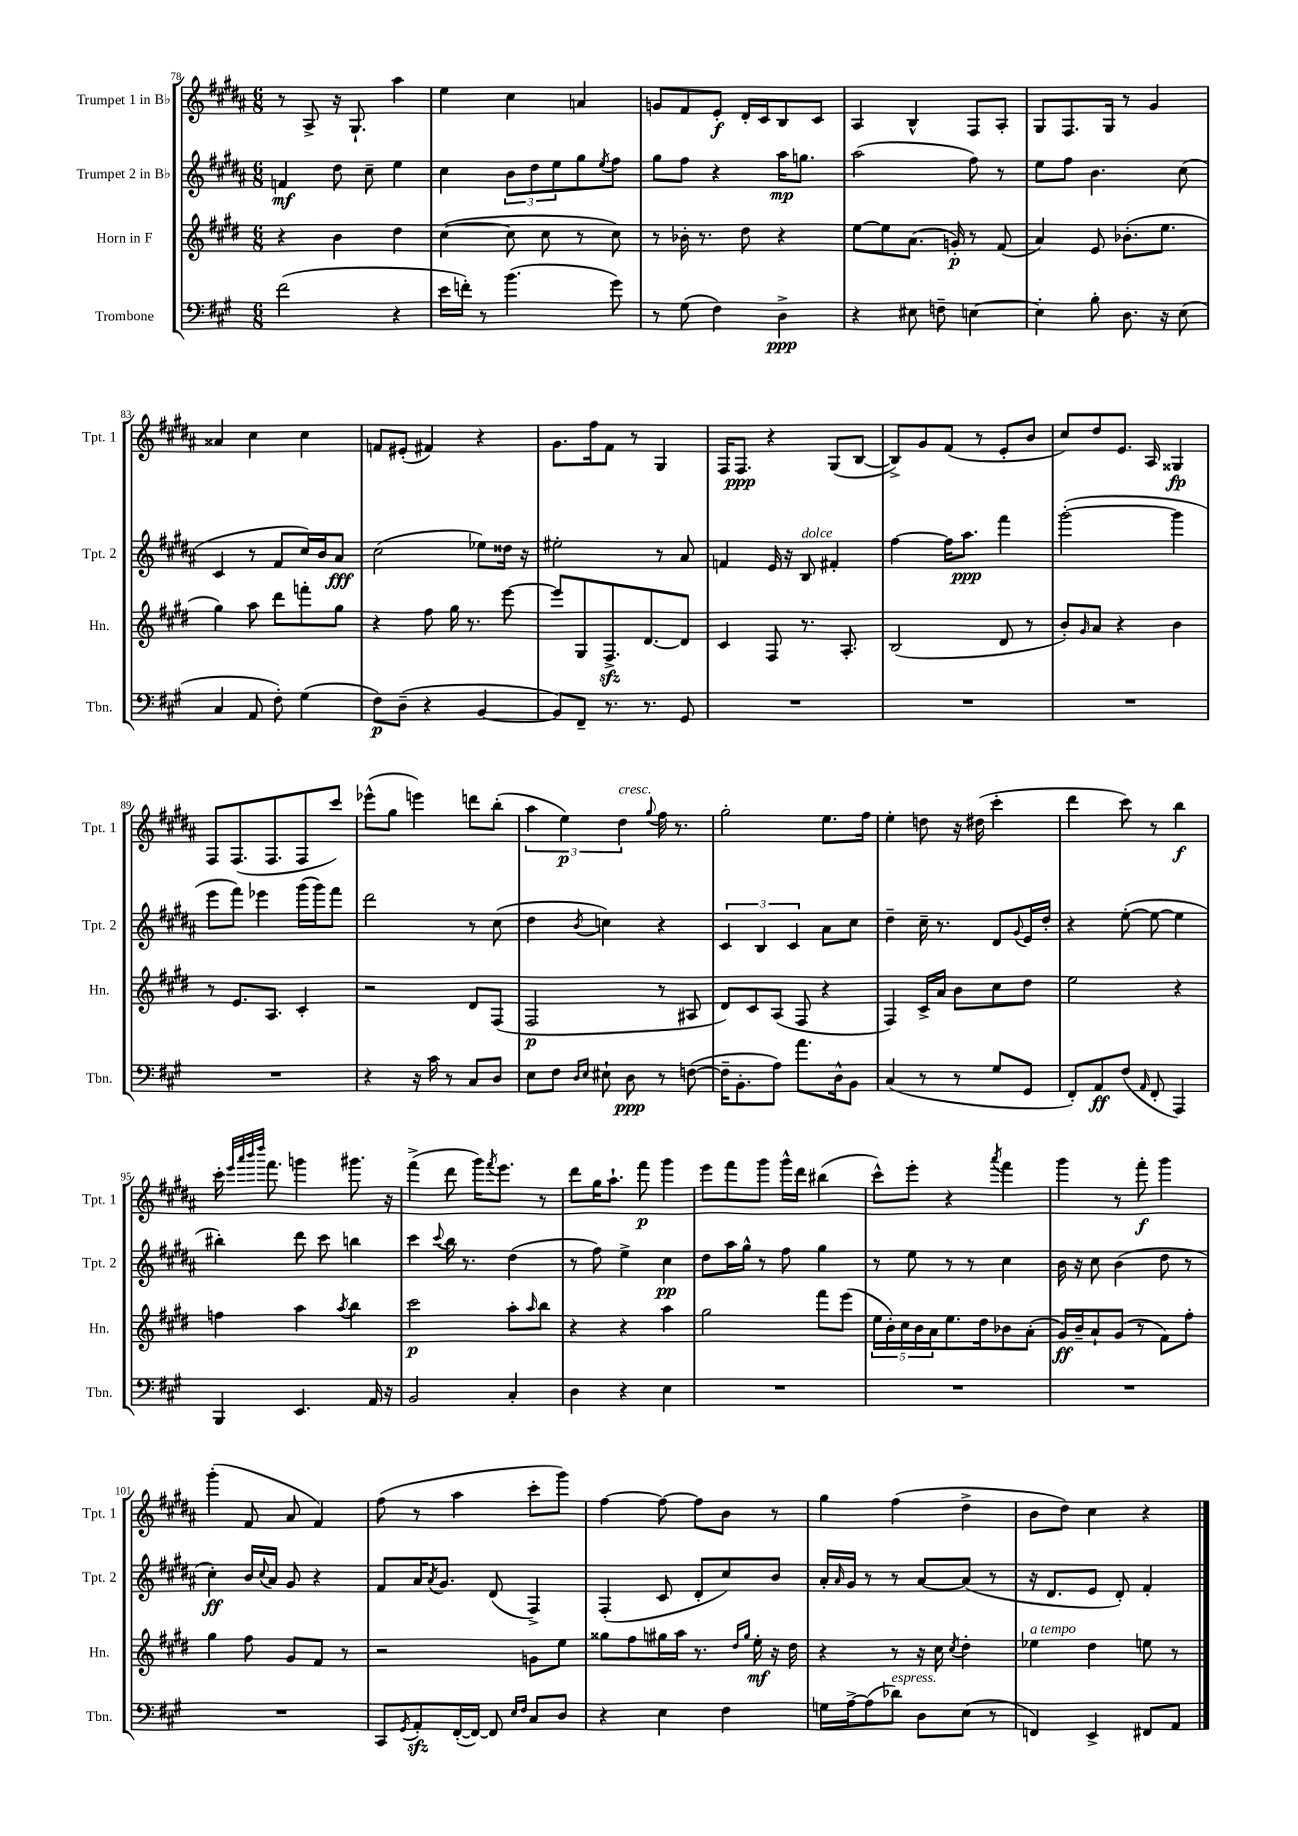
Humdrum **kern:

**kern	**dynam	**kern	**dynam	**kern	**dynam	**kern	**dynam
*part4	*part4	*part3	*part3	*part2	*part2	*part1	*part1
*staff4	*staff4	*staff3	*staff3	*staff2	*staff2	*staff1	*staff1
*I"Trombone	*	*I"Horn in F	*	*I"Trumpet 2 in B♭	*	*I"Trumpet 1 in B♭	*
*I'Tbn.	*	*I'Hn.	*	*I'Tpt. 2	*	*I'Tpt. 1	*
*clefF4	*	*clefG2	*	*clefG2	*	*clefG2	*
*k[f#c#g#]	*	*k[f#c#g#d#]	*	*k[f#c#g#d#a#]	*	*k[f#c#g#d#a#]	*
*M6/8	*	*M6/8	*	*M6/8	*	*M6/8	*
=78	=78	=78	=78	=78	=78	=78	=78
(2f#\	.	4r	.	4fn/	mf	8r	.
.	.	.	.	.	.	8A#^/	.
.	.	4b\	.	8dd#\	.	16r	.
.	.	.	.	.	.	8.G#`/	.
.	.	.	.	8cc#~\	.	.	.
4r	.	4dd#\	.	4ee\	.	4aa#\	.
=79	=79	=79	=79	=79	=79	=79	=79
16e\LL	.	([4cc#\	.	4cc#\	.	4ee\	.
16fn'\JJ)	.	.	.	.	.	.	.
8r	.	.	.	.	.	.	.
(4.b\	.	8cc#\]	.	12b\L	.	4cc#\	.
.	.	.	.	12dd#\	.	.	.
.	.	8cc#\	.	.	.	.	.
.	.	.	.	12ee\	.	.	.
.	.	8r	.	8gg#\	.	4an/	.
.	.	.	.	8qee/	.	.	.
8g#\)	.	8cc#\)	.	8ff#\J	.	.	.
=80	=80	=80	=80	=80	=80	=80	=80
8r	.	8r	.	8gg#\L	.	8gn/L	.
(8G#\	.	16b-X'\	.	8ff#\J	.	8f#/	.
.	.	8.r	.	.	.	.	.
4F#\)	.	.	.	4r	.	8e'/J	f
.	.	8dd#\	.	.	.	16d#'/LL	.
.	.	.	.	.	.	16c#/J	.
4D^\	ppp	4r	.	16aa#\KL	mp	8B/	.
.	.	.	.	8.ggn\J	.	.	.
.	.	.	.	.	.	8c#/J	.
=81	=81	=81	=81	=81	=81	=81	=81
4r	.	[8ee\L	.	(2aa#\	.	4A#/	.
.	.	8ee\]	.	.	.	.	.
8E#X\	.	(8.a\J	.	.	.	4B^^/	.
8Fn~\	.	.	.	.	.	.	.
.	.	16gn'/)	p	.	.	.	.
[4En\	.	8r	.	8ff#\)	.	8F#/L	.
.	.	(8f#/	.	8r	.	8A#'/J	.
=82	=82	=82	=82	=82	=82	=82	=82
4E'\]	.	4a/)	.	8ee\L	.	8G#/L	.
.	.	.	.	8ff#\J	.	8.F#/	.
8B'\	.	8e/	.	4.b\	.	.	.
.	.	.	.	.	.	16G#/Jk	.
8.D\	.	(8.b-X'\L	.	.	.	8r	.
.	.	.	.	.	.	4g#/	.
16r	.	8.ee\J	.	.	.	.	.
(8E\	.	.	.	(8cc#\	.	.	.
!!LO:LB:g=z
=83	=83	=83	=83	=83	=83	=83	=83
4C#/	.	4gg#\)	.	4c#/	.	4a##X/	.
8AA/	.	8aa\	.	8r	.	4cc#\	.
8F#'\)	.	8ddd#\L	.	8f#/L	.	.	.
(4G#\	.	8fffn'\	.	16cc#/L)	.	4cc#\	.
.	.	.	.	16b/J	.	.	.
.	.	8gg#\J	.	8a#/J	fff	.	.
=84	=84	=84	=84	=84	=84	=84	=84
8F#\L)	p	4r	.	(2cc#\	.	8fn/L	.
(8D~\J	.	.	.	.	.	(8e#X'/J	.
4r	.	8ff#\	.	.	.	4f#X/)	.
.	.	16gg#\	.	.	.	.	.
.	.	8.r	.	.	.	.	.
[4BB/	.	.	.	8ee-X\L)	.	4r	.
.	.	[8eee\	.	16dd##X\Jk	.	.	.
.	.	.	.	16r	.	.	.
=85	=85	=85	=85	=85	=85	=85	=85
8BB/L])	.	8eee/L]	.	2ee#X'\	.	8.g#\L	.
8FF#~/J	.	8G#/	.	.	.	.	.
.	.	.	.	.	.	16ff#\k	.
8.r	.	8.F#zz^/	.	.	.	8f#\J	.
.	.	.	.	.	.	8r	.
8.r	.	[8.d#/	.	.	.	.	.
.	.	.	.	8r	.	4G#/	.
8GG#/	.	8d#/J]	.	8a#/	.	.	.
=86	=86	=86	=86	=86	=86	=86	=86
2.r	.	4c#/	.	4fn/	.	16F#/KL	.
.	.	.	.	.	.	8.F#/J	ppp
.	.	8F#/	.	16e/	.	4r	.
.	.	.	.	16r	.	.	.
!	!	!	!	!LO:TX:a:i:t=dolce	!	!	!
.	.	8.r	.	8B/	.	.	.
.	.	.	.	4f#X'/	.	(8G#/L	.
.	.	8.A'/	.	.	.	.	.
.	.	.	.	.	.	[8B/J	.
=87	=87	=87	=87	=87	=87	=87	=87
2.r	.	(2B/	.	[4ff#\	.	8B^/L])	.
.	.	.	.	.	.	8g#/	.
.	.	.	.	16ff#\KL]	.	(8f#/J	.
.	.	.	.	8.aa#\J	ppp	.	.
.	.	.	.	.	.	8r	.
.	.	8d#/	.	4fff#\	.	8e'/L	.
.	.	8r	.	.	.	8b/J	.
=88	=88	=88	=88	=88	=88	=88	=88
2.r	.	8b'/L)	.	([2ggg#'\	.	8cc#/L)	.
.	.	16qqg#/	.	.	.	.	.
.	.	8a/J	.	.	.	8dd#/	.
.	.	4r	.	.	.	8.e/J	.
.	.	.	.	.	.	16A#/	.
.	.	4b\	.	4ggg#\]	.	4G##X/	fp
!!LO:LB:g=z
=89	=89	=89	=89	=89	=89	=89	=89
2.r	.	8r	.	8eee\L	.	8F#/L	.
.	.	8.e/L	.	8fff#\J)	.	(8.F#/	.
.	.	.	.	4eee-X\	.	.	.
.	.	8.A/J	.	.	.	8.F#/	.
.	.	4c#'/	.	(16ggg#\LL	.	8F#/	.
.	.	.	.	16ggg#\J)	.	.	.
.	.	.	.	8fff#\J	.	8ccc#/J)	.
=90	=90	=90	=90	=90	=90	=90	=90
4r	.	2r	.	2ddd#\	.	(8eee-X^^\L	.
.	.	.	.	.	.	8gg#\J	.
16r	.	.	.	.	.	4eeen\)	.
16c#\	.	.	.	.	.	.	.
8r	.	.	.	.	.	.	.
8C#/L	.	8d#/L	.	8r	.	8dddn\L	.
8D/J	.	(8F#/J	.	(8cc#\	.	(8bb'\J	.
=91	=91	=91	=91	=91	=91	=91	=91
8E\L	.	2F#/	p	4dd#\	.	6aa#\	.
8F#\J	.	.	.	.	.	.	.
.	.	.	.	.	.	6ee\)	p
16qqD/LL	.	.	.	.	.	.	.
16qqE/JJ	.	.	.	8qb/	.	.	.
8E#X`\	.	.	.	4ccn\)	.	.	.
!	!	!	!	!	!	!LO:TX:a:i:t=cresc.	!
.	.	.	.	.	.	6dd#\	.
8D\	ppp	.	.	.	.	.	.
.	.	.	.	.	.	8qqgg#/	.
8r	.	8r	.	4r	.	16ff#\	.
.	.	.	.	.	.	8.r	.
([8Fn\	.	8A#X/	.	.	.	.	.
=92	=92	=92	=92	=92	=92	=92	=92
16F~\KL]	.	8d#/L)	.	6c#/	.	2gg#'\	.
8.BB'\	.	.	.	.	.	.	.
.	.	8c#/	.	.	.	.	.
.	.	.	.	6B/	.	.	.
8A\J)	.	(8A/J	.	.	.	.	.
.	.	.	.	6c#/	.	.	.
8.a\L	.	8F#/	.	.	.	.	.
.	.	4r	.	8a#\L	.	8.ee\L	.
16D^^\k	.	.	.	.	.	.	.
8BB\J	.	.	.	8cc#\J	.	.	.
.	.	.	.	.	.	16ff#\Jk	.
=93	=93	=93	=93	=93	=93	=93	=93
(4C#/	.	4F#/)	.	4dd#~\	.	4ee'\	.
8r	.	16c#^/LL	.	16cc#~\	.	8ddn\	.
.	.	16a/JJ	.	8.r	.	.	.
8r	.	8b\L	.	.	.	16r	.
.	.	.	.	.	.	(16dd#X\	.
8G#/L	.	8cc#\	.	8d#/L	.	4ccc#'\	.
.	.	.	.	8qqg#/	.	.	.
8GG#/J	.	8dd#\J	.	16e/L	.	.	.
.	.	.	.	16dd#'/JJ	.	.	.
=94	=94	=94	=94	=94	=94	=94	=94
8FF#'/L)	.	2ee\	.	4r	.	4ddd#\	.
8AA/	ff	.	.	.	.	.	.
(8F#/J	.	.	.	([8ee'\	.	8ccc#\)	.
16qqAA/	.	.	.	.	.	.	.
8FF#'/	.	.	.	8ee\_	.	8r	.
4AAA/)	.	4r	.	4ee\]	.	4bb\	f
!!LO:LB:g=z
=95	=95	=95	=95	=95	=95	=95	=95
4BBB/	.	4ffn\	.	4bb#X'\)	.	16ccc#'\	.
.	.	.	.	.	.	32qqeee/LLL	.
.	.	.	.	.	.	32qqaaa#/	.
.	.	.	.	.	.	32qqbbb/	.
.	.	.	.	.	.	32qqdddd#/JJJ	.
.	.	.	.	.	.	8.fff#\	.
4.EE/	.	4aa\	.	8ddd#\	.	4gggn\	.
.	.	.	.	8ccc#\	.	.	.
.	.	8qaa/	.	.	.	.	.
.	.	4bb\	.	4bbn\	.	8.ggg#X\	.
16AA/	.	.	.	.	.	.	.
16r	.	.	.	.	.	16r	.
=96	=96	=96	=96	=96	=96	=96	=96
2BB/	.	2ccc#\	p	4ccc#\	.	(4fff#^\	.
.	.	.	.	8qqccc#/	.	.	.
.	.	.	.	16bb\	.	8ddd#\	.
.	.	.	.	8.r	.	.	.
.	.	.	.	.	.	16ggg#\KL)	.
.	.	.	.	.	.	8qfff#/	.
.	.	.	.	.	.	8.eee\J	.
4C#'/	.	8aa'\L	.	(4dd#\	.	.	.
.	.	16qqaa/	.	.	.	.	.
.	.	8bb\J	.	.	.	8r	.
=97	=97	=97	=97	=97	=97	=97	=97
4D\	.	4r	.	8r	.	8ddd#\L	.
.	.	.	.	8ff#\)	.	16gg#\K	.
.	.	.	.	.	.	8.aa#`\J	.
4r	.	4r	.	4ee^\	.	.	.
.	.	.	.	.	.	8fff#\	p
4E\	.	4aa\	.	4cc#\	pp	4ggg#\	.
=98	=98	=98	=98	=98	=98	=98	=98
2.r	.	2gg#\	.	8dd#\L	.	8eee\L	.
.	.	.	.	16aa#\L	.	8fff#\	.
.	.	.	.	16gg#^^\JJ	.	.	.
.	.	.	.	8r	.	8ggg#\J	.
.	.	.	.	8ff#\	.	16ggg#^^\LL	.
.	.	.	.	.	.	16ddd#\JJ	.
.	.	8fff#\L	.	4gg#\	.	(4bb#X\	.
.	.	(8eee\J	.	.	.	.	.
=99	=99	=99	=99	=99	=99	=99	=99
2.r	.	20ee\LL	.	8r	.	8ccc#^^\L)	.
.	.	20b'\)	.	.	.	.	.
.	.	20cc#\	.	.	.	.	.
.	.	.	.	8ee\	.	8eee'\J	.
.	.	20b\	.	.	.	.	.
.	.	20a\J	.	.	.	.	.
.	.	8.ee\	.	8r	.	4r	.
.	.	.	.	8r	.	.	.
.	.	16dd#\k	.	.	.	.	.
.	.	.	.	.	.	8qaaa#/	.
.	.	8b-X\	.	4cc#\	.	4fff#\	.
.	.	(8a'\J	.	.	.	.	.
=100	=100	=100	=100	=100	=100	=100	=100
2.r	.	16g#/LL)	ff	16b\	.	4ggg#\	.
.	.	16b~/J	.	16r	.	.	.
.	.	8a`/	.	8cc#\	.	.	.
.	.	(8g#/J	.	(4b\	.	8r	.
.	.	8r	.	.	.	8fff#'\	f
.	.	8f#\L)	.	8dd#\	.	4ggg#\	.
.	.	8ff#'\J	.	8r	.	.	.
!!LO:LB:g=z
=101	=101	=101	=101	=101	=101	=101	=101
2.r	.	4gg#\	.	4cc#'\)	ff	(4ggg#'\	.
.	.	8ff#\	.	16b/LL	.	8f#/	.
.	.	.	.	8qqcc#/	.	.	.
.	.	.	.	16a#/JJ	.	.	.
.	.	8g#/L	.	8g#/	.	8a#/	.
.	.	8f#/J	.	4r	.	4f#/)	.
.	.	8r	.	.	.	.	.
=102	=102	=102	=102	=102	=102	=102	=102
8CC#/L	.	2r	.	8f#/L	.	(8ff#\	.
8qGG#/	.	.	.	.	.	.	.
8AAzz'/	.	.	.	16a#/K	.	8r	.
.	.	.	.	8qa#/	.	.	.
.	.	.	.	8.g#/J	.	.	.
([16FF#'/L	.	.	.	.	.	4aa#\	.
16FF#/JJ_)	.	.	.	.	.	.	.
8FF#/]	.	.	.	(8d#/	.	.	.
16qqE/LL	.	.	.	.	.	.	.
16qqF#/JJ	.	.	.	.	.	.	.
8C#/L	.	8gn\L	.	4F#^/)	.	8ccc#'\L	.
8D/J	.	8ee\J	.	.	.	8ggg#\J)	.
=103	=103	=103	=103	=103	=103	=103	=103
4r	.	8gg##X\L	.	(4F#'/	.	[4ff#\	.
.	.	8ff#\	.	.	.	.	.
4E\	.	16gg#X\L	.	8c#/	.	8ff#\_	.
.	.	16aa\JJ	.	.	.	.	.
.	.	8.r	.	8d#'/L	.	8ff#\L]	.
4F#\	.	.	.	8cc#/)	.	8b\J	.
.	.	16qqdd#/LL	.	.	.	.	.
.	.	16qqgg#/JJ	.	.	.	.	.
.	.	16ee'\	mf	.	.	.	.
.	.	16r	.	8b/J	.	8r	.
.	.	16dd#\	.	.	.	.	.
=104	=104	=104	=104	=104	=104	=104	=104
16Gn\LL	.	4r	.	16a#'/LL	.	4gg#\	.
.	.	.	.	16qqa#/	.	.	.
[16A^\J	.	.	.	16g#/JJ	.	.	.
(8A\]	.	.	.	8r	.	.	.
!LO:TX:a:i:t=espress.	!	!	!	!	!	!	!
8d-X\J)	.	8r	.	8r	.	(4ff#\	.
8D\L	.	16r	.	[8a#/L	.	.	.
.	.	16cc#\	.	.	.	.	.
.	.	8qcc#/	.	.	.	.	.
(8E\J	.	4dd#'\	.	(8a#/J]	.	4dd#^\	.
8r	.	.	.	8r	.	.	.
=105	=105	=105	=105	=105	=105	=105	=105
!	!	!LO:TX:a:i:t=a tempo	!	!	!	!	!
4FFn/)	.	4ee-X\	.	16r	.	8b\L	.
.	.	.	.	8.d#/L	.	.	.
.	.	.	.	.	.	8dd#\J)	.
4EE^/	.	4dd#\	.	8e/J	.	4cc#\	.
.	.	.	.	8d#'/)	.	.	.
8FF#X/L	.	8een\	.	4f#'/	.	4r	.
8AA/J	.	8r	.	.	.	.	.
==	==	==	==	==	==	==	==
*-	*-	*-	*-	*-	*-	*-	*-
